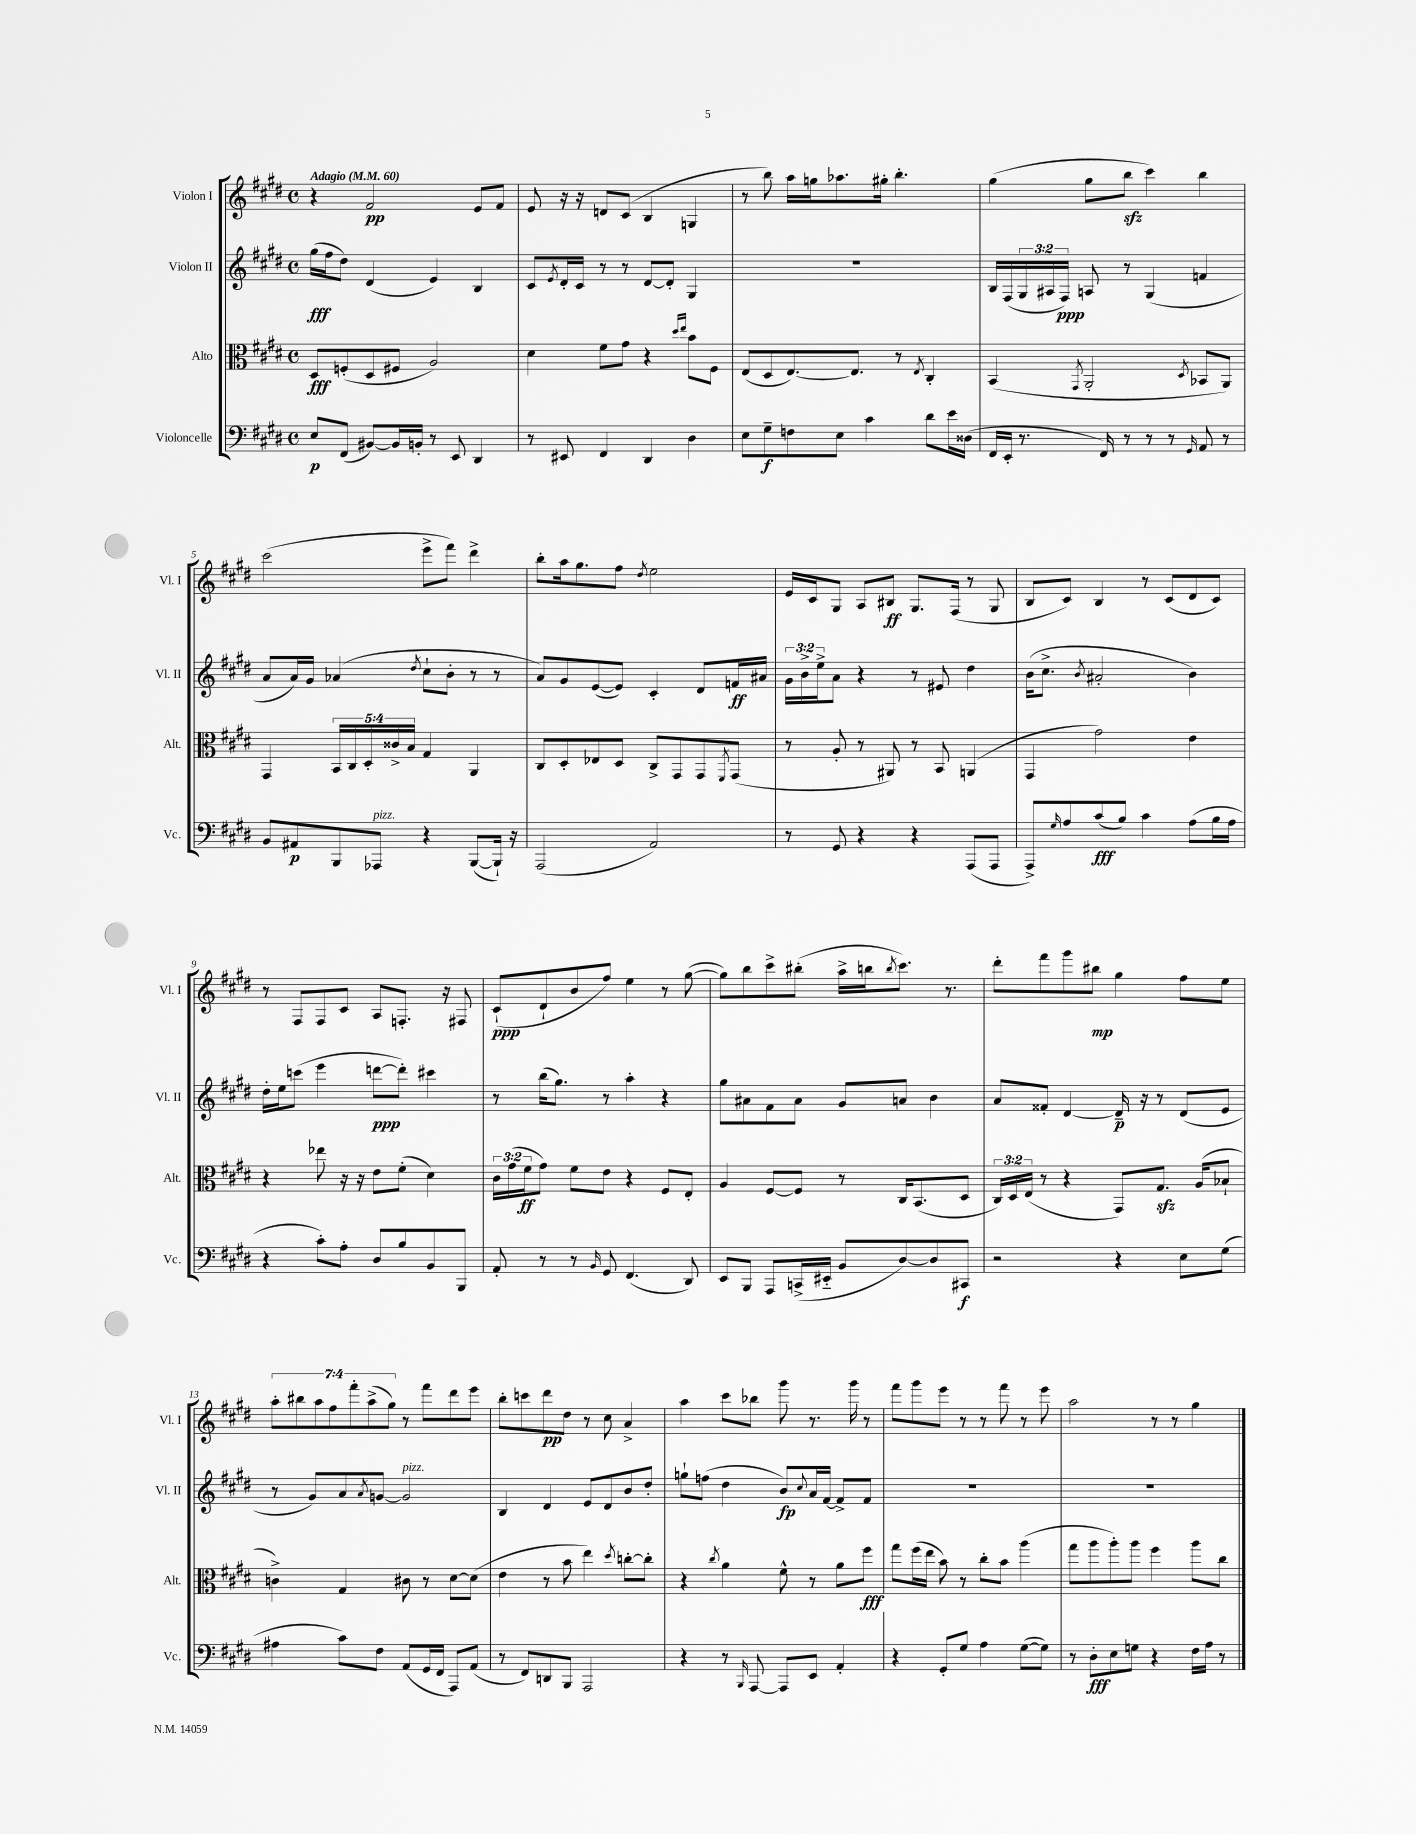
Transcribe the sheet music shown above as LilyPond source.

<<
\new StaffGroup <<
\new Staff = "s0" \with { instrumentName = "Violon I" shortInstrumentName = "Vl. I" } {
    \clef treble \key e \major \defaultTimeSignature \time 4/4 \override Staff.TupletNumber.text = #tuplet-number::calc-fraction-text \tempo "Adagio" 4 = 60
    r4 fis'2\pp e'8 fis'8 |
    e'8 r16 r16 d'8 cis'8( b4 g4 |
    r8 b''8) a''16 g''16 aes''8. gis''16-. b''4.-. |
    gis''4( gis''8 b''8\sfz cis'''4) b''4 |
    cis'''2( e'''8-> fis'''8) dis'''4-> |
    b''8-. a''16 gis''8. fis''8 \acciaccatura { dis''8 } e''2 |
    e'16 cis'16 gis8 a8 bis8\ff gis8. fis16( r8 gis8 |
    b8 cis'8) b4 r8 cis'8( dis'8 cis'8) |
    r8 fis8 fis8 cis'8 a8 f8.-. r16 fis8 |
    cis'8-!\ppp( dis'8-! b'8 fis''8) e''4 r8 gis''8~( |
    gis''8) b''8 cis'''8-> bis''8-.( a''16-> b''16 \acciaccatura { b''8 } cis'''8.) r8. |
    dis'''8-. fis'''8 gis'''8 bis''8\mp gis''4 fis''8 e''8 |
    \tuplet 7/4 { a''8-. bis''8 a''8 fis''8 fis'''8-. a''8->( gis''8) } r8 fis'''8 dis'''8 e'''8 |
    b''8-. c'''8 dis'''8\pp dis''8 r8 cis''8 a'4-> |
    a''4 cis'''8 bes''8 gis'''8 r8. gis'''16 r8 |
    fis'''8 gis'''8 e'''8 r8 r8 fis'''8 r8 e'''8 |
    a''2 r8 r8 gis''4 \bar "|." |
}
\new Staff = "s1" \with { instrumentName = "Violon II" shortInstrumentName = "Vl. II" } {
    \clef treble \key e \major \defaultTimeSignature \time 4/4 \override Staff.TupletNumber.text = #tuplet-number::calc-fraction-text
    gis''16\fff( fis''16 dis''8) dis'4( e'4) b4 |
    cis'8 \acciaccatura { e'8 } dis'16-. cis'16 r8 r8 dis'8~ dis'8-. gis4 |
    R1 |
    b16 fis16( \tuplet 3/2 { gis16 ais16 fis16\ppp) } a8 r8 gis4( f'4 |
    a'8 a'16) gis'16 aes'4( \acciaccatura { dis''8 } cis''8-! b'8-. r8 r8 |
    a'8) gis'8 e'8~( e'8) cis'4-. dis'8 f'16\ff ais'16 |
    \tuplet 3/2 { gis'16 b'16-> e''16-> } a'8 r4 r8 eis'8 dis''4 |
    b'16( cis''8.-> \acciaccatura { b'8 } ais'2-. b'4) |
    dis''16-. e''16 c'''8( e'''4 d'''8~\ppp d'''8-.) cis'''4 |
    r8 b''16( gis''8.) r8 a''4-. r4 |
    gis''8 ais'8 fis'8 ais'8 gis'8 a'8 b'4 |
    a'8 fisis'8-. dis'4~ dis'16--\p r16 r8 dis'8( e'8 |
    r8 gis'8) a'8 \acciaccatura { a'8 } g'8~ g'2^\markup { \italic "pizz." } |
    b4 dis'4 e'8 dis'8 b'8 dis''8-. |
    g''8-! f''8( dis''4 b'8\fp) \appoggiatura { cis''8 } a'16 fis'16~ fis'8-> fis'8 |
    R1 |
    R1 \bar "|." |
}
\new Staff = "s2" \with { instrumentName = "Alto" shortInstrumentName = "Alt." } {
    \clef alto \key e \major \defaultTimeSignature \time 4/4 \override Staff.TupletNumber.text = #tuplet-number::calc-fraction-text
    dis8\fff f8-.( dis8 fis8 a2) |
    dis'4 fis'8 gis'8 r4 \grace { dis''16 e''16 } b'8 fis8 |
    e8( dis8 e8.~) e8. r8 \acciaccatura { e8 } cis4-. |
    b,4( \acciaccatura { gis,8 } a,2-. \acciaccatura { dis8 } bes,8 a,8) |
    gis,4 \tuplet 5/4 { b,16 cis16 dis16-. cisis'16-> b16 } gis4 a,4 |
    cis8 dis8-. ees8 dis8 cis8-> gis,8 gis,8 \acciaccatura { fis,8 } gis,8( |
    r8 a8-. r8 ais,8) r8 b,8 a,4( |
    gis,4 gis'2) e'4 |
    r4 ees''8 r16 r16 e'8 fis'8-.( dis'4) |
    \tuplet 3/2 { cis'16 gis'16( fis'16\ff } gis'8) fis'8 e'8 r4 fis8 e8-. |
    a4 fis8~ fis8 r8 cis16 b,8.( dis8 |
    \tuplet 3/2 { cis16) dis16 e16( } r8 r4 gis,8) gis8.\sfz a16( bes8-! |
    c'4->) gis4 cis'8 r8 dis'8~ dis'8( |
    e'4 r8 b'8 e''4) \acciaccatura { dis''8 } c''8~-. c''8-. |
    r4 \acciaccatura { cis''8 } a'4 fis'8-^ r8 a'8 fis''8\fff |
    gis''8 fis''16( e''16 b'8) r8 cis''8-. b'8 a''4( |
    gis''8 a''8 a''8-.) a''8 fis''4 a''8 cis''8 \bar "|." |
}
\new Staff = "s3" \with { instrumentName = "Violoncelle" shortInstrumentName = "Vc." } {
    \clef bass \key e \major \defaultTimeSignature \time 4/4
    e8\p fis,8( bis,8~) bis,16 b,16-. r8 e,8 dis,4 |
    r8 eis,8 fis,4 dis,4 dis4 |
    e8 gis8--\f f8 e8 cis'4 dis'8 e'16 disis16( |
    fis,16 e,16-. r8. fis,16) r8 r8 r8 \grace { gis,16 } a,8 r8 |
    b,8 ais,8\p b,,8 aes,,8^\markup { \italic "pizz." } r4 b,,8~( b,,16-!) r16 |
    a,,2( a,2) |
    r8 gis,8 r4 r4 a,,8( a,,8 |
    a,,8->) \grace { gis16 } a8 cis'8\fff( b8) cis'4 a8( b16 a16 |
    r4 cis'8-.) a8-. dis8 b8 b,8 b,,8 |
    a,8-. r8 r8 \grace { b,16 } gis,8 fis,4.( dis,8) |
    e,8 b,,8 a,,8 c,16->( eis,16-_ b,8 dis8~) dis8 cis,8\f |
    r2 r4 e8 gis8( |
    ais4 cis'8) fis8 a,8( gis,16 fis,16 a,,8) a,8( |
    r8 fis,8) d,8 b,,8 a,,2 |
    r4 r8 \grace { b,,16 } a,,8~ a,,8 e,8 a,4-. |
    r4 gis,8-. gis8 a4 gis8~( gis8) |
    r8 dis8-.\fff e8 g8 r4 fis16 a16 r8 \bar "|." |
}
>>
>>
